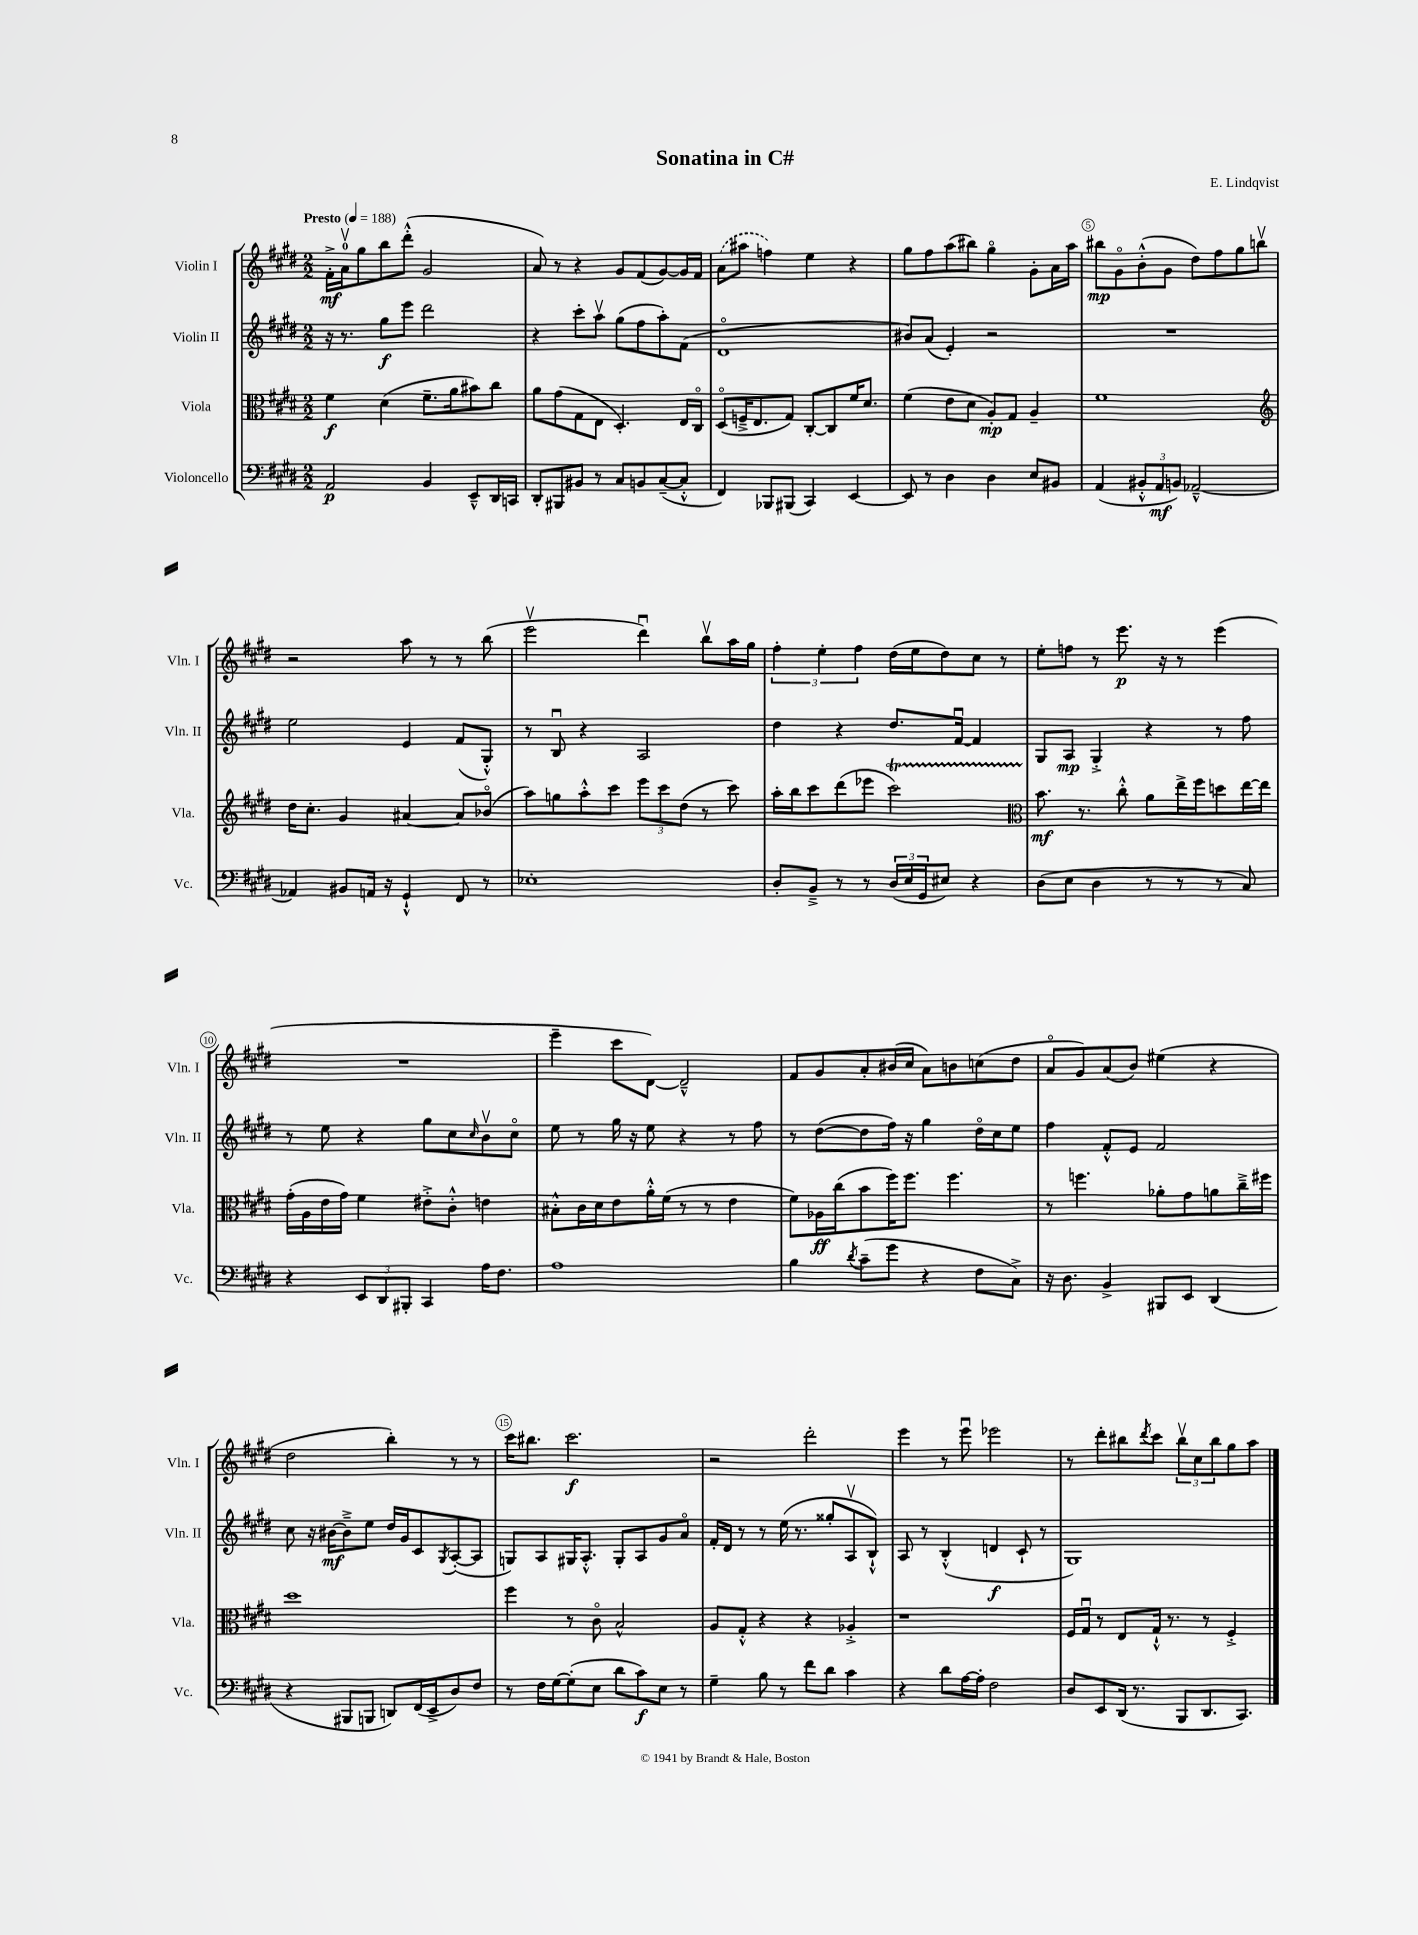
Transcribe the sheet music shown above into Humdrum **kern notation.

**kern	**dynam	**kern	**dynam	**kern	**dynam	**kern	**dynam
*part4	*part4	*part3	*part3	*part2	*part2	*part1	*part1
*staff4	*staff4	*staff3	*staff3	*staff2	*staff2	*staff1	*staff1
*I"Violoncello	*	*I"Viola	*	*I"Violin II	*	*I"Violin I	*
*I'Vc.	*	*I'Vla.	*	*I'Vln. II	*	*I'Vln. I	*
*clefF4	*	*clefC3	*	*clefG2	*	*clefG2	*
*k[f#c#g#d#]	*	*k[f#c#g#d#]	*	*k[f#c#g#d#]	*	*k[f#c#g#d#]	*
*M2/2	*	*M2/2	*	*M2/2	*	*M2/2	*
*MM188	*	*MM188	*	*MM188	*	*MM188	*
=1	=1	=1	=1	=1	=1	=1	=1
!	!	!	!	!	!	!LO:TX:a:B:t=Presto	!
2AA/	p	4f#\	f	16r	.	16f#'^\LL	mf
.	.	.	.	8.r	.	16av\J	.
.	.	.	.	.	.	8gg#\	.
.	.	(4d#\	.	8gg#\L	f	8bb\	.
.	.	.	.	8eee\J	.	(8ddd#'^^\J	.
4BB/	.	8.f#~\L	.	2ddd#\	.	2g#/	.
.	.	16a\k	.	.	.	.	.
8EE~^^/L	.	8b#X\)	.	.	.	.	.
16DD#/L	.	8cc#\J	.	.	.	.	.
16CCn/JJ	.	.	.	.	.	.	.
=2	=2	=2	=2	=2	=2	=2	=2
8DD#'/L	.	8a\L	.	4r	.	8a/)	.
8BBB#X/	.	(8g#\	.	.	.	8r	.
8BB#X/J	.	8G#\	.	8ccc#'\L	.	4r	.
8r	.	8E\J	.	8aav\J	.	.	.
8C#/L	.	4.D#'/)	.	(8gg#\L	.	8g#/L	.
8BBn/	.	.	.	8ff#\	.	(8f#/	.
([8C#~/	.	.	.	8aa'\)	.	[8g#/)	.
8C#'^^/J]	.	16E/LL	.	(8f#\J	.	16g#/L]	.
.	.	16C#/JJ	.	.	.	16f#/JJ	.
=3	=3	=3	=3	=3	=3	=3	=3
4FF#/)	.	(8D#/L	.	1d#	.	(8a\L	.
.	.	16Fn~^/K	.	.	.	8aa#X\J	.
.	.	8.E/	.	.	.	.	.
8BBB-X/L	.	.	.	.	.	4ffn\)	.
(8BBB#X/J	.	8G#/J)	.	.	.	.	.
4CC#/)	.	[8C#'/L	.	.	.	4ee\	.
.	.	8C#/]	.	.	.	.	.
[4EE/	.	16f#/K	.	.	.	4r	.
.	.	8.d#/J	.	.	.	.	.
=4	=4	=4	=4	=4	=4	=4	=4
8EE/]	.	(4f#\	.	8b#X/L)	.	8gg#\L	.
8r	.	.	.	(8a/J	.	8ff#\	.
4D#\	.	8e\L	.	4e'/)	.	(8aa\	.
.	.	8d#\J	.	.	.	8bb#X\J)	.
4D#\	.	8A'/L)	mp	2r	.	4gg#\	.
.	.	8G#/J	.	.	.	.	.
8E/L	.	4A~/	.	.	.	8g#'\L	.
8BB#X/J	.	.	.	.	.	16a\L	.
.	.	.	.	.	.	16aa\JJ	.
=5	=5	=5	=5	=5	=5	=5	=5
(4AA/	.	1f#	.	1r	.	8bb#X\L	mp
.	.	.	.	.	.	8g#\	.
12BB#X'^^/L	.	.	.	.	.	(8b'^^\	.
12AA/	mf	.	.	.	.	.	.
.	.	.	.	.	.	8g#\J	.
12BBn/J)	.	.	.	.	.	.	.
[2AA-X~^^/	.	.	.	.	.	8dd#\L)	.
.	.	.	.	.	.	8ff#\	.
.	.	.	.	.	.	8gg#\	.
.	.	.	.	.	.	8bbnv\J	.
!!LO:LB:g=z
=6	=6	=6	=6	=6	=6	=6	=6
*	*	*clefG2	*	*	*	*	*
4AA-X/]	.	16dd#\KL	.	2ee\	.	2r	.
.	.	8.cc#'\J	.	.	.	.	.
8BB#X/L	.	4g#/	.	.	.	.	.
16AAn/Jk	.	.	.	.	.	.	.
16r	.	.	.	.	.	.	.
4GG#`^^/	.	[4a#X/	.	4e/	.	8aa\	.
.	.	.	.	.	.	8r	.
8FF#/	.	8a#/L]	.	(8f#/L	.	8r	.
8r	.	(8b-X/J	.	8G#'^^/J)	.	(8bb\	.
=7	=7	=7	=7	=7	=7	=7	=7
1E-X'	.	8aa\L)	.	8r	.	2eeev\	.
.	.	8ggn\	.	8Bu/	.	.	.
.	.	8aa'^^\	.	4r	.	.	.
.	.	8ccc#\J	.	.	.	.	.
.	.	12eee\L	.	2A/	.	4ddd#u\)	.
.	.	12ccc#\	.	.	.	.	.
.	.	(12dd#\J	.	.	.	.	.
.	.	8r	.	.	.	8bbv\L	.
.	.	8ccc#\)	.	.	.	16aa\L	.
.	.	.	.	.	.	16gg#\JJ	.
=8	=8	=8	=8	=8	=8	=8	=8
8D#'/L	.	16aa'\LL	.	4dd#\	.	6ff#'\	.
.	.	16bb\J	.	.	.	.	.
8BB~^/J	.	8ccc#\	.	.	.	.	.
.	.	.	.	.	.	6ee'\	.
8r	.	(8ddd#\	.	4r	.	.	.
.	.	.	.	.	.	6ff#\	.
8r	.	8eee-X\J	.	.	.	.	.
(24D#/LL	.	2ccc#T\)	.	8.dd#/L	.	(16dd#\LL	.
24E/	.	.	.	.	.	.	.
.	.	.	.	.	.	16ee\J	.
24GG#/J	.	.	.	.	.	.	.
8E#X/J)	.	.	.	.	.	8dd#\)	.
.	.	.	.	[16f#u/Jk	.	.	.
4r	.	.	.	4f#/]	.	8cc#\J	.
.	.	.	.	.	.	8r	.
=9	=9	=9	=9	=9	=9	=9	=9
*	*	*clefC3	*	*	*	*	*
(8D#\L	.	8.b\	mf	8G#/L	.	8ee'\L	.
8E\J	.	.	.	8A/J	mp	8ffn\J	.
.	.	8.r	.	.	.	.	.
4D#\	.	.	.	4G#'^/	.	8r	.
.	.	8cc#'^^\	.	.	.	8.eee\	p
8r	.	8a\L	.	4r	.	.	.
.	.	.	.	.	.	16r	.
8r	.	16ee^\L	.	.	.	8r	.
.	.	16ff#\J	.	.	.	.	.
8r	.	8ddn\	.	8r	.	(4eee\	.
8C#/)	.	[16ee\L	.	8ff#\	.	.	.
.	.	16ee\JJ]	.	.	.	.	.
!!LO:LB:g=z
=10	=10	=10	=10	=10	=10	=10	=10
4r	.	(16g#'\LL	.	8r	.	1r	.
.	.	16A\	.	.	.	.	.
.	.	16e\	.	8ee\	.	.	.
.	.	16g#\JJ)	.	.	.	.	.
12EE/L	.	4f#\	.	4r	.	.	.
12DD#/	.	.	.	.	.	.	.
12BBB#X'/J	.	.	.	.	.	.	.
4CC#/	.	8e#X'^\L	.	8gg#\L	.	.	.
.	.	8c#'^^\J	.	8cc#\	.	.	.
.	.	.	.	16qqcc#/	.	.	.
16A\KL	.	4en\	.	8bv\	.	.	.
8.F#\J	.	.	.	.	.	.	.
.	.	.	.	8cc#\J	.	.	.
=11	=11	=11	=11	=11	=11	=11	=11
1A	.	8B#X'^^\L	.	8ee\	.	4eee~\	.
.	.	16c#\L	.	8r	.	.	.
.	.	16d#\J	.	.	.	.	.
.	.	8e\	.	16gg#\	.	8ccc#\L	.
.	.	.	.	16r	.	.	.
.	.	16a'^^\L	.	8ee\	.	[8d#\J)	.
.	.	(16f#\JJ	.	.	.	.	.
.	.	8r	.	4r	.	2d#~^^/]	.
.	.	8r	.	.	.	.	.
.	.	4e\	.	8r	.	.	.
.	.	.	.	8ff#\	.	.	.
=12	=12	=12	=12	=12	=12	=12	=12
4B\	.	8f#\L)	.	8r	.	8f#/L	.
.	.	16A-X\L	ff	([8dd#\L	.	8g#/	.
.	.	(16cc#\J	.	.	.	.	.
8qd#/	.	.	.	.	.	.	.
(8c#~\L	.	8b\	.	8dd#\]	.	8a'/	.
8g#\J	.	16ff#\K)	.	16ff#\Jk)	.	(16b#X/L	.
.	.	8.ff#\J	.	16r	.	16cc#/JJ	.
4r	.	.	.	4gg#\	.	8a\L)	.
.	.	4.ff#\	.	.	.	8bn\	.
8F#\L	.	.	.	16dd#\LL	.	(8ccn\	.
.	.	.	.	16cc#\J	.	.	.
8C#^\J)	.	.	.	8ee\J	.	8dd#\J	.
=13	=13	=13	=13	=13	=13	=13	=13
16r	.	8r	.	4ff#\	.	8a/L	.
8.D#\	.	.	.	.	.	.	.
.	.	4.ffn\	.	.	.	8g#/)	.
4BB^/	.	.	.	8f#'^^/L	.	(8a/	.
.	.	.	.	8e/J	.	8b/J)	.
8BBB#X/L	.	8a-X'\L	.	2f#/	.	(4ee#X\	.
8EE/J	.	8g#\	.	.	.	.	.
(4DD#/	.	8an\	.	.	.	4r	.
.	.	16cc#~^\L	.	.	.	.	.
.	.	16ff#X\JJ	.	.	.	.	.
!!LO:LB:g=z
=14	=14	=14	=14	=14	=14	=14	=14
4r	.	1dd#	.	8cc#\	.	2dd#\	.
.	.	.	.	16r	.	.	.
.	.	.	.	[16b#X\KL	mf	.	.
8BBB#X/L	.	.	.	8b#~^\]	.	.	.
8BBBn/J	.	.	.	8ee\J	.	.	.
8DDn/L)	.	.	.	16dd#/LL	.	4bb'\)	.
.	.	.	.	16g#/J	.	.	.
(16FF#/L	.	.	.	8c#/	.	.	.
16EE^/J	.	.	.	.	.	.	.
.	.	.	.	8qG#/	.	.	.
8D#/)	.	.	.	([8A'/	.	8r	.
8F#/J	.	.	.	8A/J]	.	8r	.
=15	=15	=15	=15	=15	=15	=15	=15
8r	.	4ff#\	.	8Gn/L)	.	16ccc#\KL	.
.	.	.	.	.	.	8.bb#X\J	.
16F#\LL	.	.	.	8A/	.	.	.
[16G#\J	.	.	.	.	.	.	.
(8G#'\]	.	8r	.	16G#X/K	.	2.ccc#\	f
.	.	.	.	8.A'^^/J	.	.	.
8E\J	.	8c#\	.	.	.	.	.
8d#\L	.	2B^^/	.	8G#'/L	.	.	.
8c#\)	f	.	.	8A/	.	.	.
8E\J	.	.	.	8g#/	.	.	.
8r	.	.	.	8a/J	.	.	.
=16	=16	=16	=16	=16	=16	=16	=16
4G#~\	.	8A/L	.	16f#'/LL	.	2r	.
.	.	.	.	16d#/JJ	.	.	.
.	.	8G#'^^/J	.	8r	.	.	.
8B\	.	4r	.	8r	.	.	.
8r	.	.	.	(16ee\	.	.	.
.	.	.	.	8.r	.	.	.
8f#\L	.	4r	.	.	.	2ddd#'\	.
8d#\J	.	.	.	8gg##X'/L	.	.	.
4c#\	.	4A-X'^/	.	8Av/	.	.	.
.	.	.	.	8B`^^/J)	.	.	.
=17	=17	=17	=17	=17	=17	=17	=17
4r	.	1r	.	8A/	.	4eee\	.
.	.	.	.	8r	.	.	.
8d#\L	.	.	.	(4B'^^/	.	8r	.
[16A\L	.	.	.	.	.	8eeeu\	.
16A'\JJ]	.	.	.	.	.	.	.
2F#\	.	.	.	4dn/	f	2eee-X\	.
.	.	.	.	8c#`/	.	.	.
.	.	.	.	8r	.	.	.
=18	=18	=18	=18	=18	=18	=18	=18
8D#/L	.	16F#/LL	.	1G#)	.	8r	.
.	.	16G#u/JJ	.	.	.	.	.
8EE/	.	8r	.	.	.	8ddd#'\L	.
(16DD#/Jk	.	8E/L	.	.	.	8bb#X\	.
8.r	.	.	.	.	.	.	.
.	.	.	.	.	.	8qddd#/	.
.	.	16G#`^^/Jk	.	.	.	8ccc#\J	.
.	.	8.r	.	.	.	.	.
8BBB/L	.	.	.	.	.	12bb#v\L	.
.	.	.	.	.	.	12cc#\	.
8.DD#/	.	8r	.	.	.	.	.
.	.	.	.	.	.	12bb#\	.
.	.	4F#'^/	.	.	.	8gg#\	.
8.CC#/J)	.	.	.	.	.	.	.
.	.	.	.	.	.	8aa\J	.
==	==	==	==	==	==	==	==
*-	*-	*-	*-	*-	*-	*-	*-
